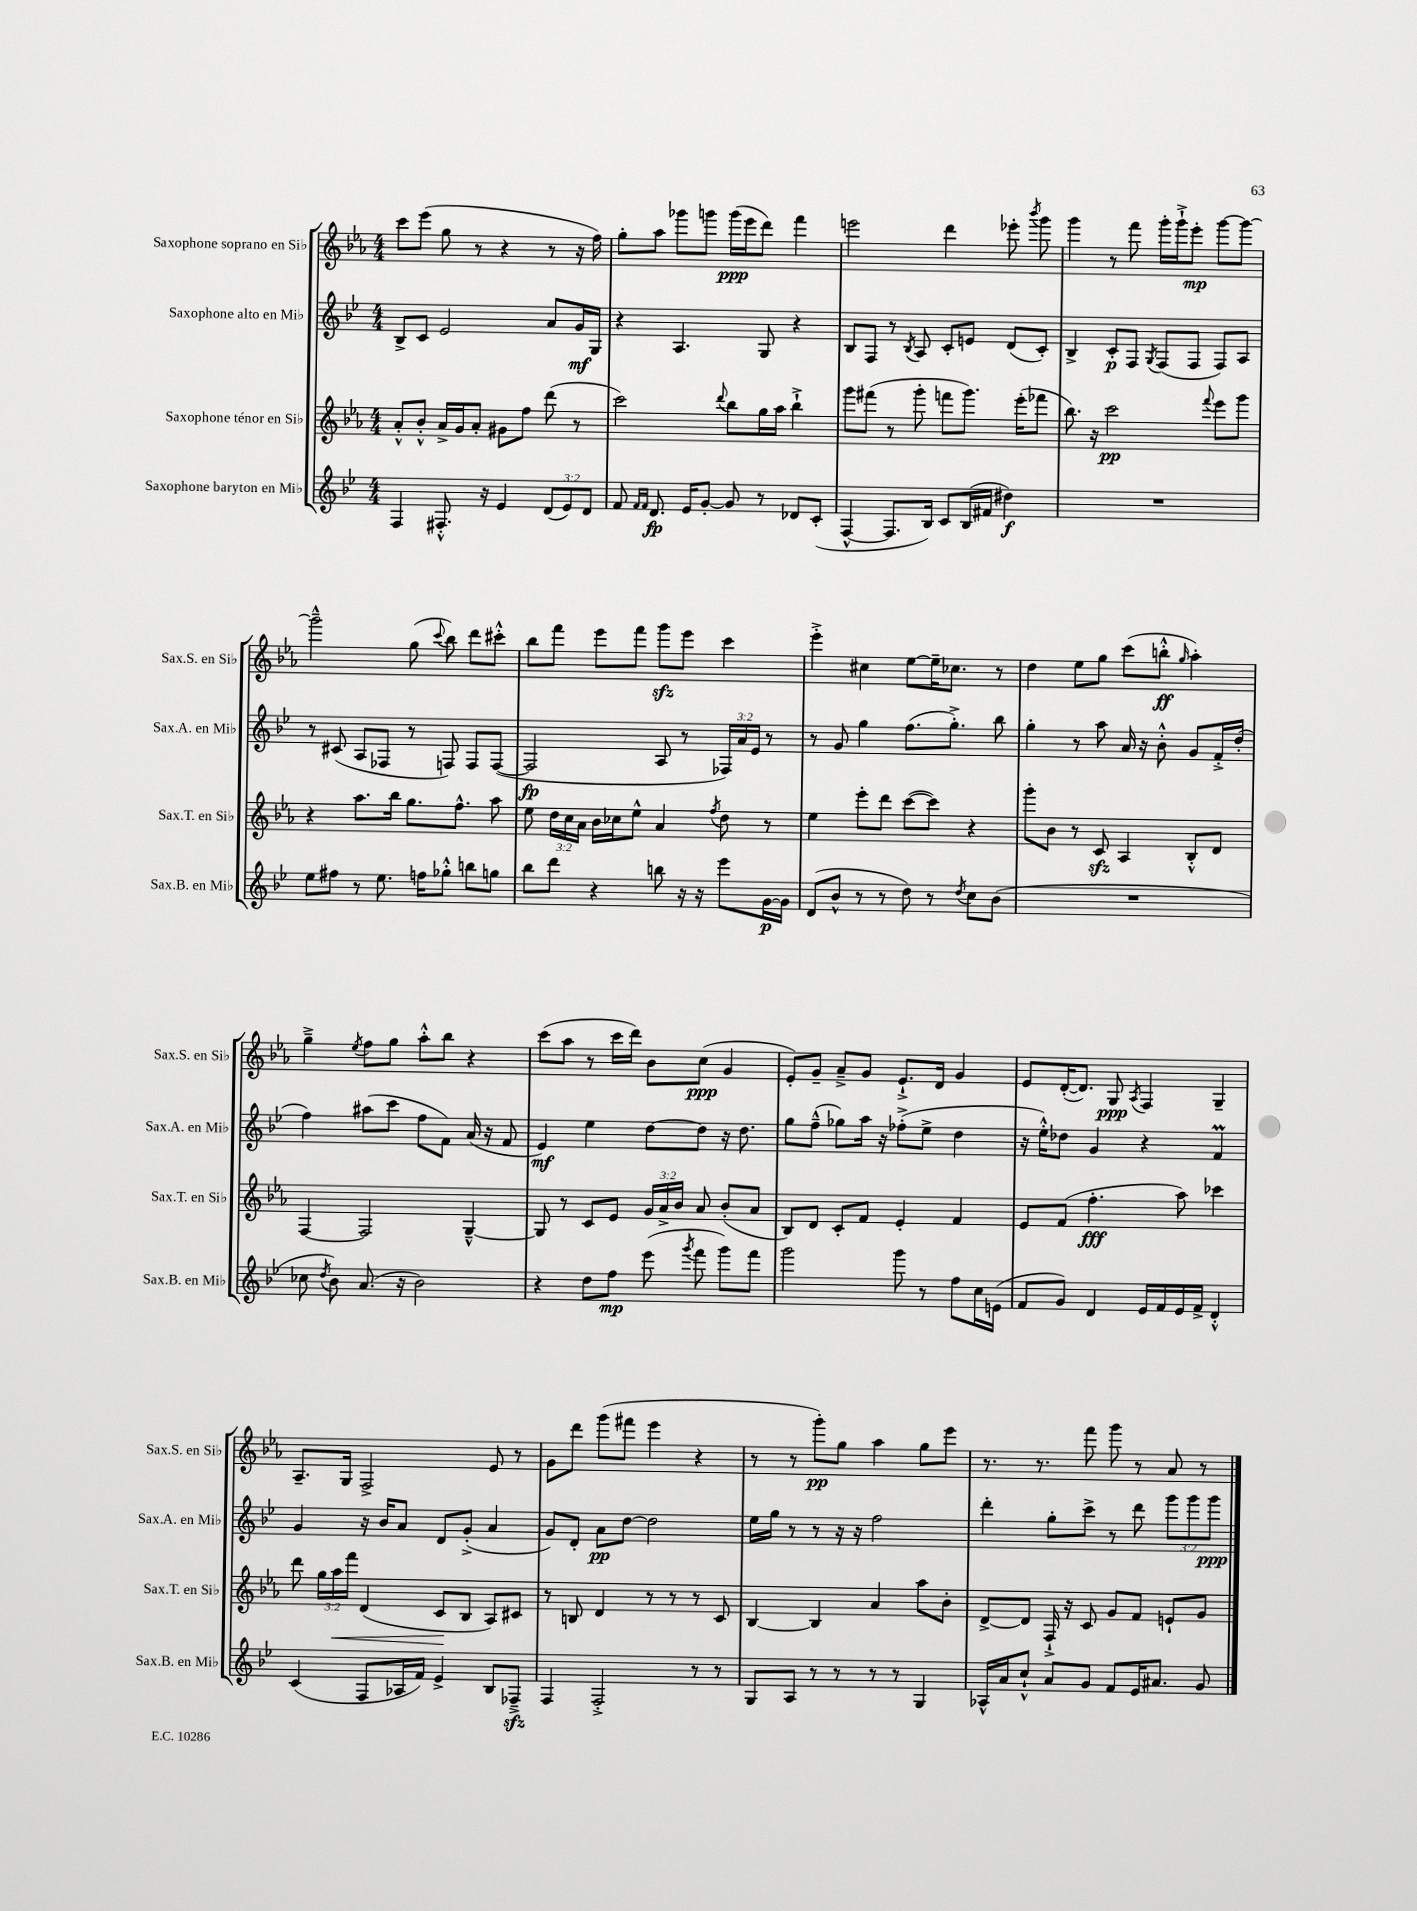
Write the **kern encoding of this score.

**kern	**kern	**kern	**kern
*staff4	*staff3	*staff2	*staff1
*clefG2	*clefG2	*clefG2	*clefG2
*k[b-e-]	*k[b-e-a-]	*k[b-e-]	*k[b-e-a-]
*M4/4	*M4/4	*M4/4	*M4/4
4F	8a-'^^	8B-^	8ccc
.	8b-'^^	8c	(8eee-
8.F#'^^	16a-^	2e-	8gg
.	16g	.	.
.	8a-'	.	8r
16r	.	.	.
4e-	8g#	.	4r
.	8ff	.	.
(12d	(8ddd	8a	8r
12e-)	.	.	.
.	8r	16g	16r
12d	.	.	.
.	.	16G	16ff)
=	=	=	=
8f	2ccc)	4r	8gg'
16qqf	.	.	.
16qqf	.	.	.
8.d	.	.	8aa-
.	.	4.A	8ggg-
16e-	.	.	.
[8g'	.	.	8ggg
.	8qqddd	.	.
8g]	8bb-	.	(16ggg
.	.	.	16eee-
8r	16gg	8G	8ddd)
.	16aa-	.	.
8d-	4bb-`^	4r	4fff
(8c'	.	.	.
=	=	=	=
[4F^^	8ggg	8B-	2eee
.	(8fff#	8F	.
8.F]	8r	8r	.
.	.	8qB-	.
.	8ggg'	8A	.
16B-)	.	.	.
8c	8fff	8c'	4ddd
(16B-	8.ggg)	8e	.
16f#	.	.	.
4dd#)	.	(8d	8eee-'
.	(16eee-'	.	.
.	.	.	8qbbb-
.	8fff-	8c')	8ggg
=	=	=	=
1r	8.bb-)	4B-^	4ggg
.	16r	.	.
.	2ccc	8c'	8r
.	.	8F	8fff
.	.	8qG	.
.	.	(8F	16ggg'
.	.	.	16ggg`^
.	.	8F	8eee-'
.	8qqfff	.	.
.	8eee-	8F)	[8ggg
.	8ggg	8A	8ggg_
=	=	=	=
8ee-	4r	8r	2ggg~^^]
8ff#	.	(8c#	.
8r	8.aa-	8A	.
8.ee-	.	8F-	.
.	16bb-	.	.
.	8.gg	8r	(8gg
16ff	.	.	.
.	.	.	8qqccc
8gg-'^^	.	8F)	8bb-)
.	8.ff^^	.	.
8bb	.	8F	8ddd
8gg	8aa-	([8F	8ccc#'^^
=	=	=	=
8bb-	8ee-	2F]	8bb-
8ddd	24dd	.	8fff
.	24cc	.	.
.	24a-	.	.
4r	16b-	.	8eee-
.	16cc-	.	.
.	8ee-^^	.	8fff
8bb	4a-	8A	8ggg
16r	.	8r	8eee-
16r	.	.	.
.	8qff	.	.
8eee-	8dd	24F-)	4ccc
.	.	24a	.
.	.	24e-	.
[16g	8r	8r	.
16g]	.	.	.
=	=	=	=
(8d	4ee-	8r	4eee-'^
8b-^^	.	8g	.
8r	8eee-'	4gg	4cc#
8r	8ddd	.	.
8dd)	([8ccc	(8.ff	[8ee-
8r	8ccc])	.	16ee-~]
.	.	8.gg'^)	8.cc-
8qdd	.	.	.
8cc	4r	.	.
(8b-	.	8bb-	8r
=	=	=	=
1r	8ggg'	4gg'	4dd
.	8b-	.	.
.	8r	8r	8ee-
.	8c	8aa	8gg
.	4A-	16a	(8ccc
.	.	16r	.
.	.	8b-'^^	8bb'^^
.	.	.	16qqgg
.	8B-'^^	8g	4aa-')
.	8d	16f'^	.
.	.	(16dd'	.
=	=	=	=
8cc-	[4F	4ff)	4gg~^
8qdd	.	.	.
8b-)	.	.	.
.	.	.	8qee-
(8.a	2F]	(8aa#	8ff
.	.	8ccc	8gg
16r	.	.	.
2b-)	.	8ff	8aa-'^^
.	.	8f)	8bb-
.	[4G~^^	(16a	4r
.	.	16r	.
.	.	8f	.
=	=	=	=
4r	8G]	4e-)	(8ccc
.	8r	.	8aa-
8dd	8c	4ee-	8r
8ff	8e-	.	16ccc
.	.	.	16ddd)
(8eee-	24g	[8dd	8b-
.	24a-^	.	.
.	24b-	.	.
8qggg	.	.	.
8fff	8a-	8dd]	(8cc
8ggg)	(8b-'	16r	4g
.	.	8.dd	.
8fff	8a-	.	.
=	=	=	=
2ggg	8B-)	8gg	8e-')
.	8d	(8ff~^^	8g~
.	8c'	8gg-)	8a-~^
.	8f	16aa	8g
.	.	16r	.
8ggg	4e-'	(8ff-'^	8.e-`^
8r	.	8ee-^	.
.	.	.	16d
8ff	4f	4dd	4g
16cc	.	.	.
(16e	.	.	.
=	=	=	=
8f	8e-	16r	8e-
.	.	16ee-'^^)	.
8g)	(8f	8dd-	([16d'
.	.	.	8.d])
4d	4.ff'	4g	.
.	.	.	8G
.	.	.	8qA-
16e-	.	4r	4F
16f	.	.	.
16e-	8aa-)	.	.
16f^	.	.	.
4d'^^	4ccc-	4f	4G~
=	=	=	=
(4c	8ddd	4g	8.A-~
.	24gg	.	.
.	24aa-	.	.
.	.	.	16G
.	24fff	.	.
8F	(4d	16r	2F^
.	.	16b-	.
16A-	.	8a	.
16f)	.	.	.
4e-^	8c	8d	.
.	8B-	(8g'^	.
8B-	8A-)	4a	8e-
8F-~^	8c#	.	8r
=	=	=	=
4F	8r	8g)	8g
.	8B	8d'	8ddd
2F'^	4d	8a	(8ggg
.	.	[8dd	8fff#
.	8r	2dd]	4eee-
.	8r	.	.
8r	8r	.	4r
8r	8c	.	.
=	=	=	=
8G	[4B-	16ee-	8r
.	.	16gg	.
8A	.	8r	8r
8r	4B-]	8r	8ggg')
8r	.	16r	8gg
.	.	16r	.
8r	4a-	2ff	4aa-
8r	.	.	.
4G	8aa-	.	8gg
.	8b-'	.	8eee-
=	=	=	=
16A-^^	[8d^	4ddd'	8.r
16a	.	.	.
8cc`^^	8d]	.	.
.	.	.	8.r
8a	16F`^	8gg'	.
.	16r	.	.
8g	8c	8ccc^	8fff
8f	8g	8r	8ggg
16e-	8f	8ddd	8r
8.a#	.	.	.
.	8e`	12ggg	8a-
.	.	12ggg	.
8g	8g	.	8r
.	.	12ggg	.
==	==	==	==
*-	*-	*-	*-
